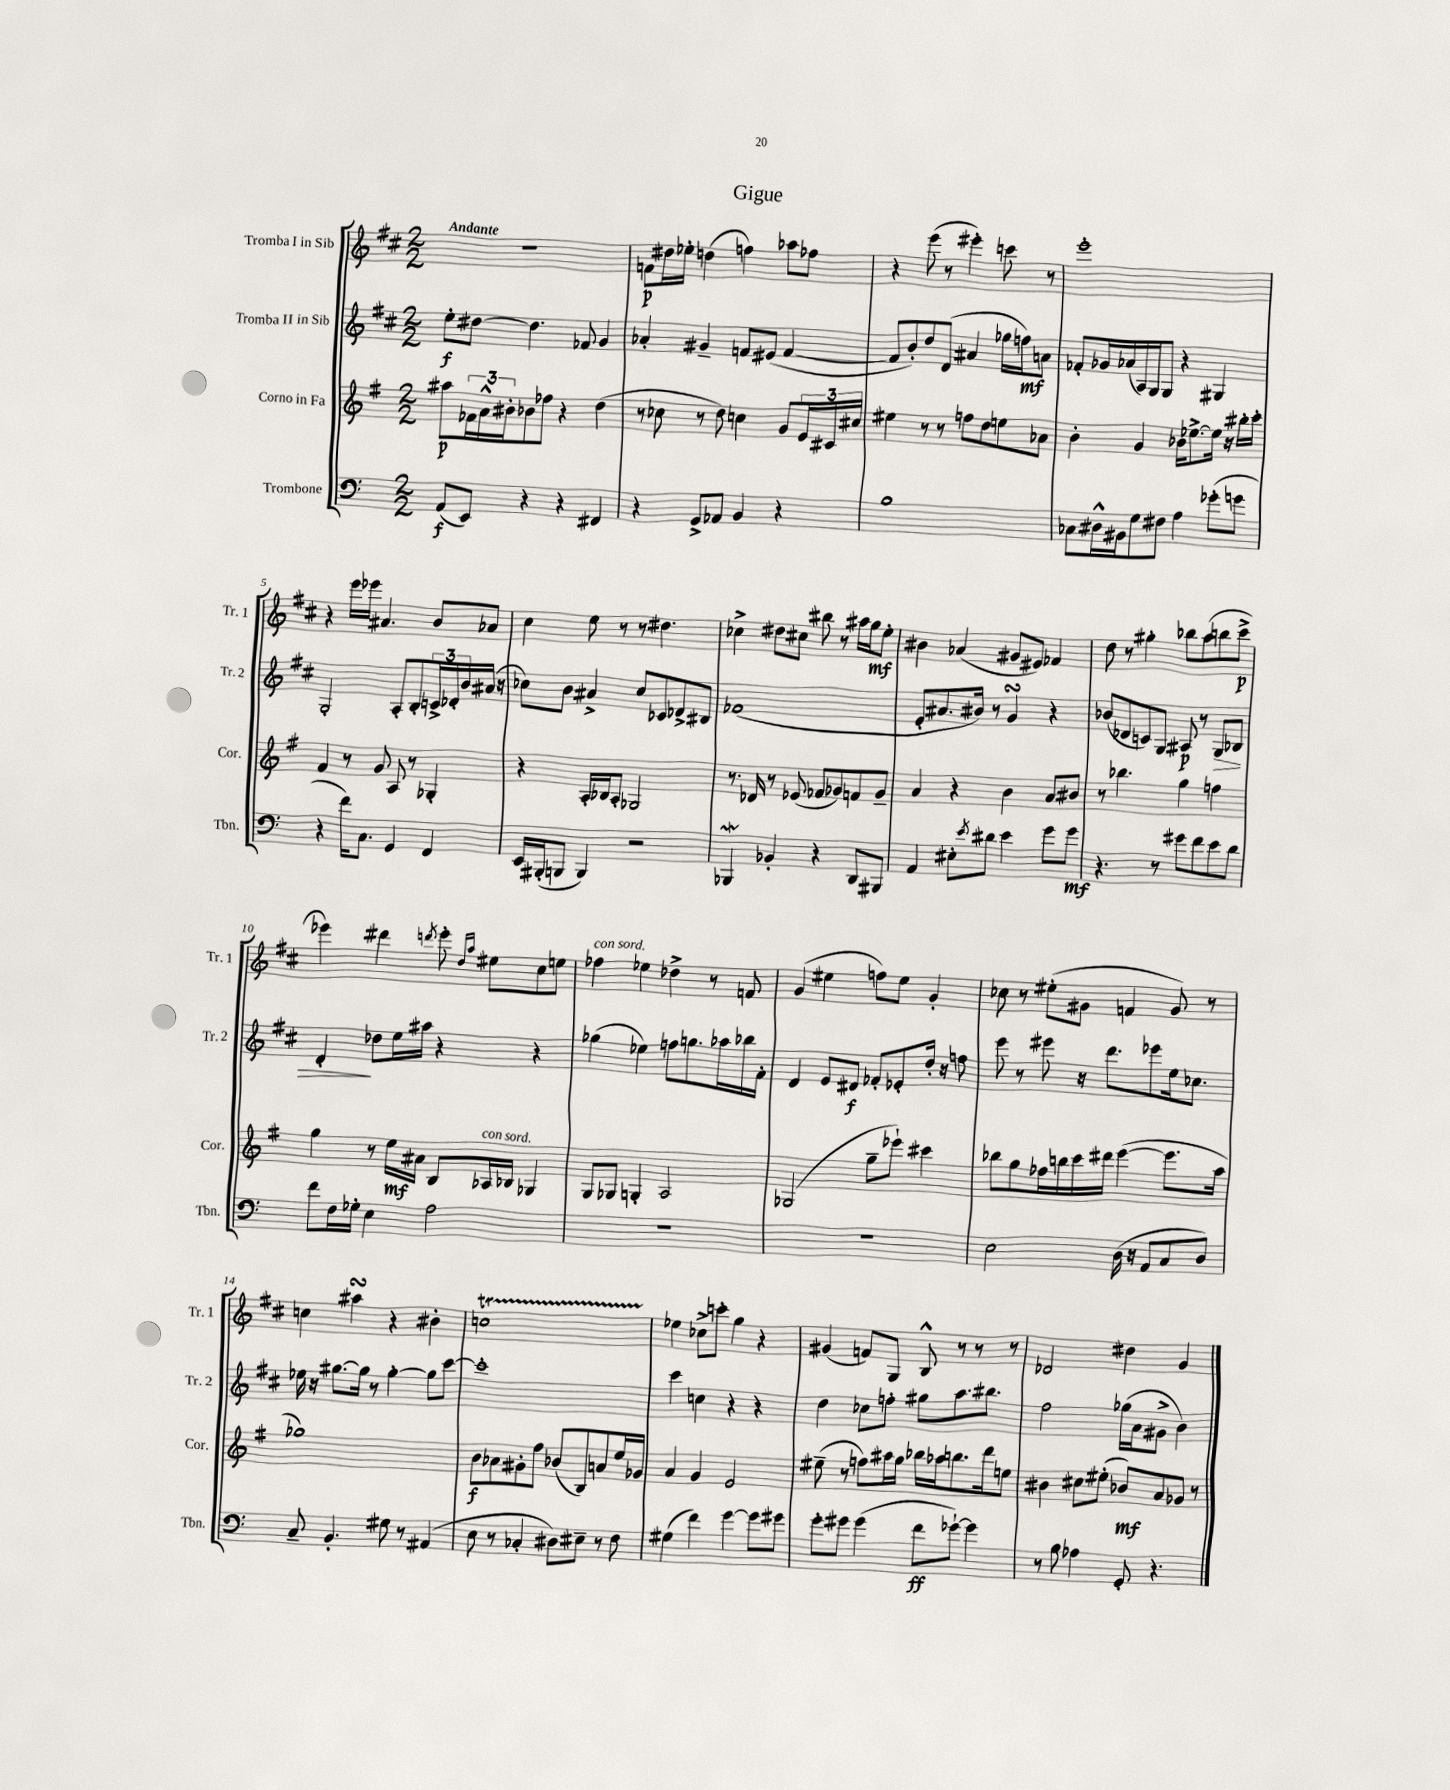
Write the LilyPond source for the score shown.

\header { title = "Gigue" }
<<
\new StaffGroup <<
\new Staff = "s0" \with { instrumentName = "Tromba I in Sib" shortInstrumentName = "Tr. 1" } {
    \clef treble \key d \major \numericTimeSignature \time 2/2 \tempo "Andante"
    r1 |
    f'8\p dis''16 ees''16-. d''4( f''4) aes''8 fes''8 |
    r4 e'''8( r8 eis'''4-.) c'''8 r8 |
    e'''1-. |
    r4 e'''16 ees'''16 ais'4. b'8 aes'8 |
    cis''4 e''8 r8 r8 dis''4. |
    ces''4-> dis''8 cis''8 bis''8 r8 ais''16 g''16\mf e''8-. |
    bis'4 aes'4( gis'8 eis'8) fes'4 |
    d''8 r8 gis''4-. bes''8 a''8( b''8 cis'''8->\p |
    ees'''4) dis'''4 \acciaccatura { d'''8 } ees'''8-. \grace { d''16 a''16 } eis''8 cis''8 e''8 |
    fes''4^\markup { \italic "con sord." } ees''4 des''4-> r8 f'8 |
    g'4( eis''4 f''8) eis''8 g'4-. |
    ces''8 r8 eis''8-.( gis'8 f'4 gis'8) r8 |
    c''4 ais''4\turn r4 bis'4-. |
    c''1\startTrillSpan |
    ees''4\stopTrillSpan ces''8-> c'''8-. g''4 r4 |
    gis'4( f'8) g8 b8-^ r8 r8 r8 |
    des'2 dis''4 g'4 \bar "|." |
}
\new Staff = "s1" \with { instrumentName = "Tromba II in Sib" shortInstrumentName = "Tr. 2" } {
    \clef treble \key d \major \numericTimeSignature \time 2/2
    e''8-.\f dis''8~ dis''4. fes'8 g'4 |
    aes'4-. gis'4-- f'8 eis'8( f'4~ |
    f'8 b'8-.) d''8 d'8( ais'4 ges''16 f''16\mf) a'8 |
    fes'8-. ges'16 aes'16( a16) g16 g8 r4 gis4 |
    g2-. a8-. b8-. \tuplet 3/2 { c'16-> des'16-. b'16 } ais'16( r16 |
    ces''8) b'8 ais'4-> ces''8 ces'8 des'8-> bis8 |
    fes'1( |
    e'8-. ais'8. bis'16) r8 g'4\turn r4 |
    bes'8( des'8 c'8) g8 ais8\p r8 g8\> bes8 |
    d'4-.\! des''8 e''16 ais''16 r4 r4 |
    ges''4( ees''4) f''8 g''8. aes''16 bes''16 fis'16-. |
    d'4 e'8 dis'8\f fes'8-. ees'8-. d''16-. r16 f''8 |
    e'''8 r8 eis'''8 r16 d'''8. ees'''8 e''16 ces''8. |
    ees''16 r16 gis''8.~ gis''16 r8 gis''4~-. gis''8 cis'''8~ |
    cis'''1-. |
    cis'''4 c''4 r4 r4 |
    d''4 ces''8 f''8-. gis''8 a''8. bis''8. |
    fis''2 ges''16( a'16 gis'8-> b'4) \bar "|." |
}
\new Staff = "s2" \with { instrumentName = "Corno in Fa" shortInstrumentName = "Cor." } {
    \clef treble \key g \major \numericTimeSignature \time 2/2
    ais''8\p \tuplet 3/2 { fes'16 a'16-^ bis'16-. } bes'8 fes''8 r4 d''4( |
    r8 ces''8 r8 d''8) c''4 g'8 \tuplet 3/2 { e'16 cis'16 cis''16 } |
    eis''4 r8 r8 f''8 d''8 e''8 aes'8 |
    b'4-. g'4 bes'16 ees''8.~-> ees''16 r16 bis''16-. c'''16-. |
    fis'4 r8 g'8 a8 r8 ges4-. |
    r4 a16-. bes16 a8-. ges2 |
    r8. des'16 r8 ees'8( fes'8 ges'8) f'8 ges'8-- |
    a'4 r4 b'4 a'8 bis'8 |
    r8 bes''4. g''4 f''4 |
    g''4 r8 e''16\mf ais'16 b8 aes16^\markup { \italic "con sord." } bes16 ges4 |
    g8 ges8 g4-. a2 |
    ges2( g''8-- ees'''8-!) cis'''4 |
    bes''8 g''8 fes''16 b''16 c'''16 dis'''16 e'''4~( e'''8. a''16 |
    ges''1) |
    b'8\f aes'8 gis'8-. fis''8 bes'8( b8) a'8 e''16 ges'16 |
    a'4 g'4 e'2 |
    eis''8--( r8 f''8) ais''16 g''16 bes''16 aes''16 b''8. d'''16 e''8 |
    bis'4 cis''8 eis''8-.( bes'8\mf) a'8 ges'8 r8 \bar "|." |
}
\new Staff = "s3" \with { instrumentName = "Trombone" shortInstrumentName = "Tbn." } {
    \clef bass \key c \major \numericTimeSignature \time 2/2
    a,8\f( e,8) r4 r4 fis,4 |
    r4 g,8-> aes,8 b,4 r4 |
    b1 |
    ces8 dis16-^ bis,16 g8 fis8 a4 ges'8-.( g'8 |
    r4 f'16) c8. g,4 f,4 |
    e,16 bis,,16-.( b,,8 b,,4) r2 |
    bes,,4\mordent bes,4-. r4 d,8 bis,,8 |
    a,4 eis8-. \acciaccatura { e'8 } dis'8 e'4 g'8 g'8\mf |
    r4. r8 gis'8 f'8 e'8 d'8 |
    f'8 f16 ges16-. e4 a2 |
    R1 |
    R1 |
    e2 d16( r16 a,8 c8 d8) |
    c8-- b,4.-. gis8 r8 ais,4( |
    e8 r8 ces4-. dis8) eis8-- r8 f8 |
    gis4( f'4) g'4~ g'8 gis'8 |
    g'8-. gis'8 gis'4( f'8\ff ges'8~-!) ges'4 |
    r8 b8 aes4 g,8-. r4. \bar "|." |
}
>>
>>
